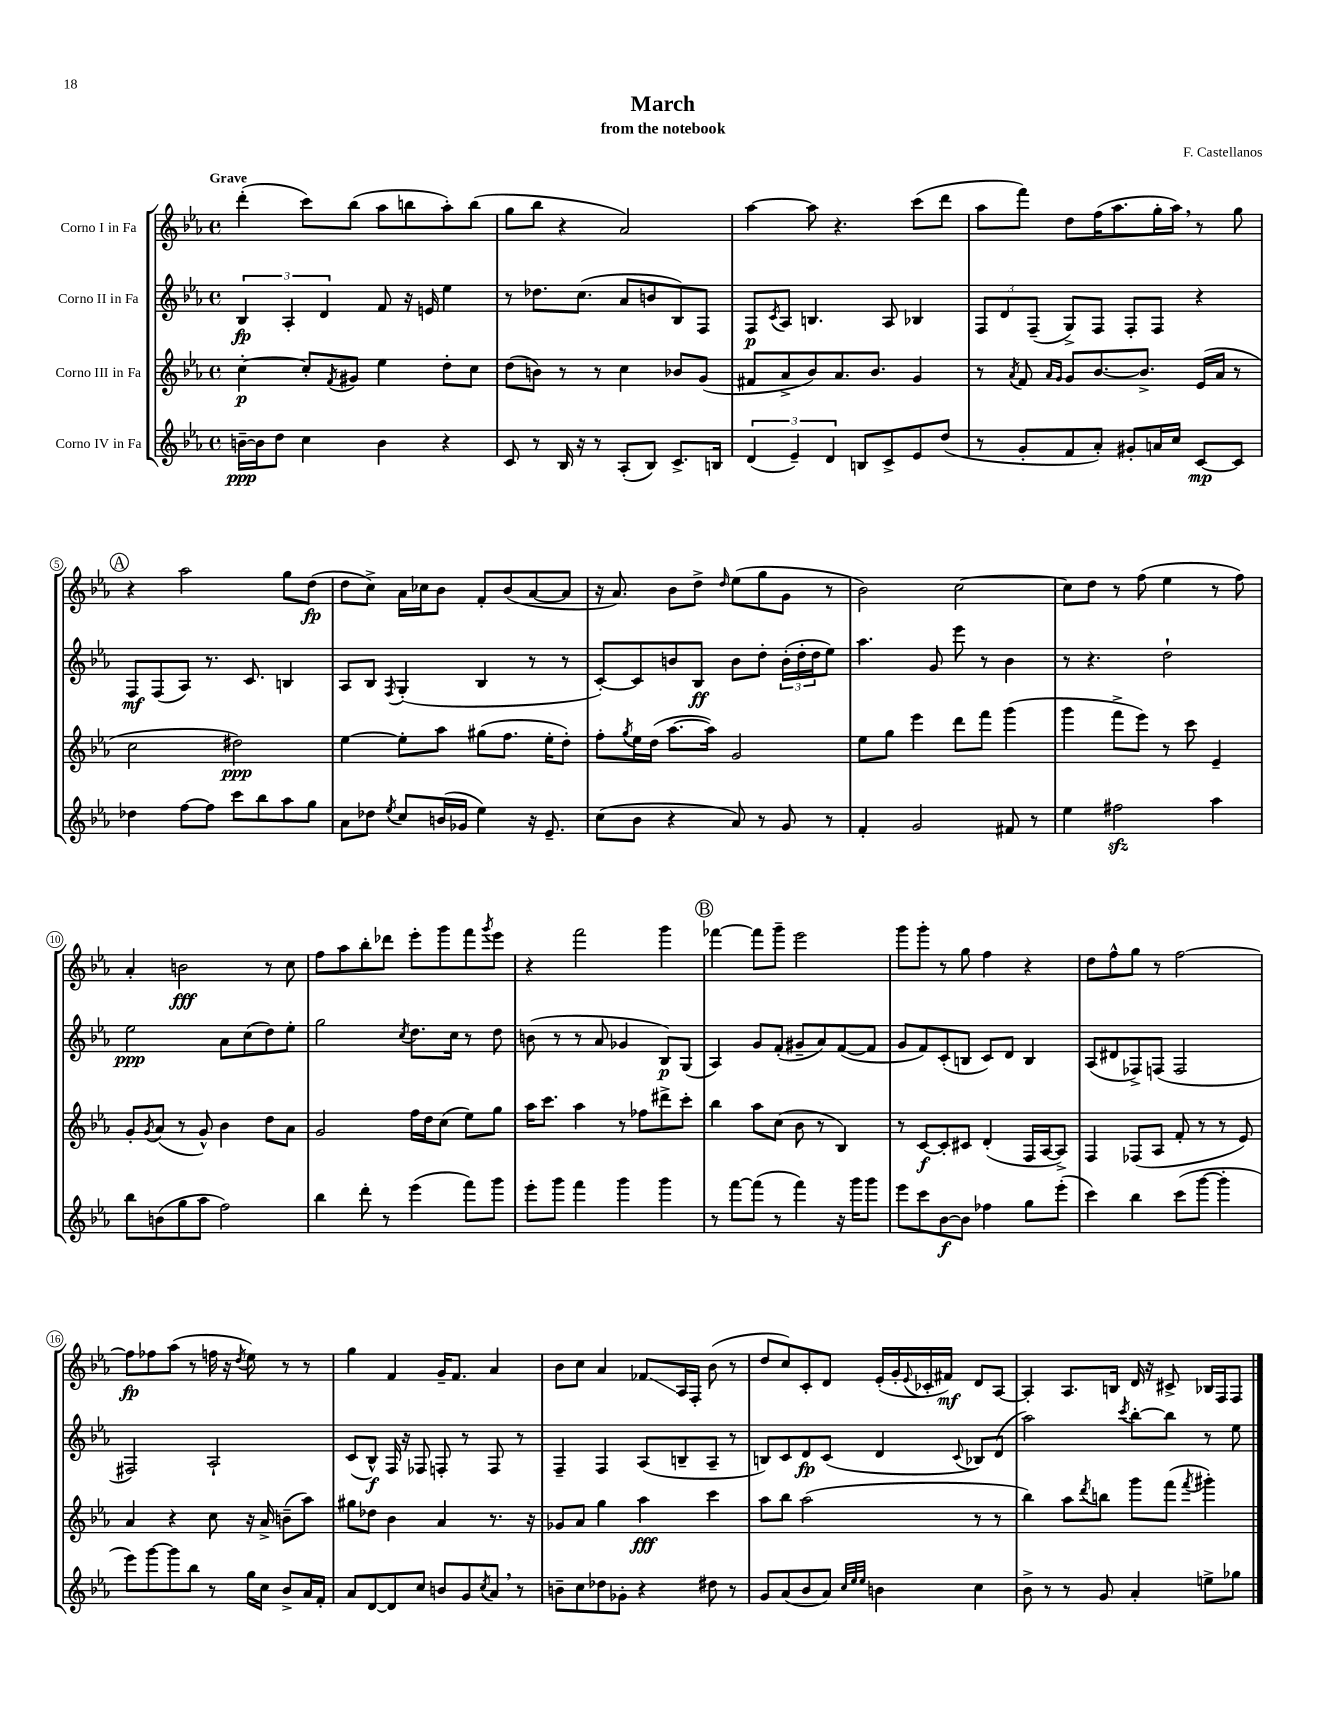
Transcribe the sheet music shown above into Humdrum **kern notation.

**kern	**kern	**kern	**kern
*staff4	*staff3	*staff2	*staff1
*clefG2	*clefG2	*clefG2	*clefG2
*k[b-e-a-]	*k[b-e-a-]	*k[b-e-a-]	*k[b-e-a-]
*M4/4	*M4/4	*M4/4	*M4/4
*met(c)	*met(c)	*met(c)	*met(c)
[16b~	[4cc'	6B-	(4ddd'
16b]	.	.	.
8dd	.	.	.
.	.	6A-'	.
4cc	8cc']	.	8ccc)
.	.	6d	.
.	8qf	.	.
.	8g#	.	(8bb-
4b	4ee-	8f	8aa-
.	.	16r	8bb
.	.	16e	.
4r	8dd'	4ee-	8aa-')
.	8cc	.	(8bb
=	=	=	=
8c	(8dd	8r	8gg
8r	8b)	8.dd-	8bb-
16B-	8r	.	4r
16r	.	(8.cc	.
8r	8r	.	.
(8A-'	4cc	8a-	2a-)
8B-)	.	8b	.
8.c^	8b-	8B-)	.
.	(8g	8F	.
16B	.	.	.
=	=	=	=
(6d	8f#	8F	[4aa-
.	.	8qc	.
.	8a-^	8A-	.
6e-~)	.	.	.
.	8b-)	4.B	8aa-]
6d	.	.	.
.	8.a-	.	4.r
8B	.	.	.
.	8.b-	.	.
8c^	.	8A-	.
8e-	4g	4B-	(8ccc
(8dd	.	.	8ddd
=	=	=	=
8r	8r	12F	8aa-
.	.	12d	.
.	8qa-	.	.
8g'	8f	.	8fff)
.	.	(12F~	.
.	16qqa-	.	.
.	16qqg	.	.
8f	8g	8G^)	8dd
8a-')	[8.b-	8F	(16ff
.	.	.	8.aa-
8g#'	.	8F'	.
.	8.b-^]	.	.
16a	.	8F	16gg'
16cc	.	.	16aa-)
[8c	(16e-	4r	8r
.	16a-	.	.
8c]	8r	.	8gg
=	=	=	=
4dd-	2cc	8F	4r
.	.	(8F	.
[8ff	.	8A-)	2aa-
8ff]	.	8.r	.
8ccc	2dd#)	.	.
.	.	8.c	.
8bb-	.	.	.
8aa-	.	4B	8gg
8gg	.	.	(8dd
=	=	=	=
8a-	[4ee-	8A-	8dd
8dd-	.	8B-	8cc^)
8qee-	.	8qF	.
8cc	8ee-']	(4G'	16a-
.	.	.	16cc-
(16b	8aa-	.	8b-
16g-	.	.	.
4ee-)	(8gg#	4B-	8f'
.	8.ff	.	(8b-
16r	.	8r	[8a-
8.e-~	16ee-'	.	.
.	8dd')	8r	8a-]
=	=	=	=
(8cc	8ff'	[8c')	16r
.	.	.	8.a-)
.	8qgg	.	.
8b-	16ee-	8c]	.
.	(16dd	.	.
4r	[8.aa-	8b	8b-
.	.	8B-	8dd^
.	16aa-])	.	.
.	.	.	16qqdd
8a-)	2g	8b	(8ee-
8r	.	8dd'	8gg
8g	.	(24b'	8g
.	.	24dd'	.
.	.	24dd	.
8r	.	8ee-)	8r
=	=	=	=
4f'	8ee-	4.aa-	2b-)
.	8gg	.	.
2g	4eee-	.	.
.	.	8g	.
.	8ddd	8eee-	[2cc
.	8fff	8r	.
8f#	(4ggg	4b-	.
8r	.	.	.
=	=	=	=
4ee-	4ggg	8r	8cc]
.	.	4.r	8dd
2ff#	8fff^	.	8r
.	8eee-)	.	(8ff
.	8r	2dd`	4ee-
.	8ccc	.	.
4aa-	4e-~	.	8r
.	.	.	8ff)
=	=	=	=
8bb-	8g'	2ee-	4a-'
.	8qg	.	.
(8b	(8a-	.	.
8gg	8r	.	2b
8aa-	8g^^)	.	.
2ff)	4b-	8a-	.
.	.	(8cc	.
.	8dd	8dd)	8r
.	8a-	8ee-'	8cc
=	=	=	=
4bb-	2g	2gg	8ff
.	.	.	8aa-
8ddd'	.	.	8bb-'
8r	.	.	8ddd-
.	.	8qcc	.
(4eee-	16ff	8.dd	8eee-'
.	16dd	.	.
.	(8cc	.	8ggg
.	.	16cc	.
8fff)	8ee-)	8r	8fff
.	.	.	8qggg
8ggg	8gg	8dd	8eee-
=	=	=	=
8eee-'	16aa-	(8b	4r
.	8.ccc	.	.
8ggg	.	8r	.
4fff	4aa-	8r	2fff
.	.	8a-	.
4ggg	8r	4g-	.
.	8ff-	.	.
4ggg	8ddd#^	8B-)	4ggg
.	8ccc'	(8G	.
=	=	=	=
8r	4bb-	4A-)	[4fff-
[8fff	.	.	.
(8fff]	8aa-	8g	8fff-]
8r	(8cc	(8f'	8ggg~
4fff)	8b-	8g#~	2eee-
.	8r	8a-)	.
16r	4B-)	([8f	.
16ggg	.	.	.
8ggg	.	8f]	.
=	=	=	=
8eee-	8r	8g	8ggg
8ccc	[8c	8f)	8ggg'
[8b-	8c']	(8c'	8r
8b-]	8c#	8B	8gg
4ff-	(4d'	8c)	4ff
.	.	8d	.
8gg	16F	4B	4r
.	[16A-	.	.
(8eee-'	8A-^])	.	.
=	=	=	=
4ccc)	4F	(8A-	8dd
.	.	8d#	8ff^^
4bb-	(8F-	8F-^)	8gg
.	8A-	(8F	8r
(8ccc	8f'	2F	[2ff
[8ggg	8r	.	.
4ggg']	8r	.	.
.	8e-)	.	.
=	=	=	=
8eee-)	4a-	2F#)	8ff]
[8ggg	.	.	8ff-
8ggg]	4r	.	(8aa-
8bb-	.	.	8r
8r	8cc	2A-`	16ff
.	.	.	16r
.	.	.	8qdd
16gg	16r	.	8ee-)
16cc	16a-^	.	.
8b-^	(8b~	.	8r
16a-	8aa-)	.	8r
16f'	.	.	.
=	=	=	=
8a-	8gg#	(8c	4gg
[8d	8dd-	8B-^^)	.
8d]	4b-	16F	4f
.	.	16r	.
8cc	.	8F-	.
8b	4a-	8F'	16g~
.	.	.	8.f
8g	.	8r	.
8qcc	.	.	.
8a-	8.r	8F	4a-
8r	.	8r	.
.	16r	.	.
=	=	=	=
8b~	8g-	4F~	8b-
8cc	8a-	.	8cc
8dd-	4gg	4F	4a-
8g-'	.	.	.
4r	4aa-	(8A-	8f-
.	.	8B~	16A-
.	.	.	16F'
8dd#	4ccc	8A-~	(8b-
8r	.	8r	8r
=	=	=	=
8g	8aa-	8B)	8dd
(8a-	8bb-	8c	8cc)
8b-	(2aa-	8d	8c'
8a-)	.	(8c	8d
32qqcc	.	.	.
32qqee-	.	.	.
32qqee-	.	.	.
4b	.	4d	(16e-'
.	.	.	16g'
.	.	.	8qqe-
.	.	.	16c-'
.	.	.	16f#)
.	.	8qqc	.
4cc	8r	8B-)	8d
.	8r	(8d	[8A-
=	=	=	=
8b-^	4bb-)	2aa-)	4A-']
8r	.	.	.
8r	8aa-	.	8.A-
.	8qddd	.	.
8g	8bb	.	.
.	.	.	16B
.	.	8qccc	.
4a-'	8ggg	[8bb-'	16d
.	.	.	16r
.	(8fff	8bb-]	8c#^
.	8qfff	.	.
8ee^	4ggg#')	8r	16B-
.	.	.	16F
8gg-	.	8ee-	8F
==	==	==	==
*-	*-	*-	*-
